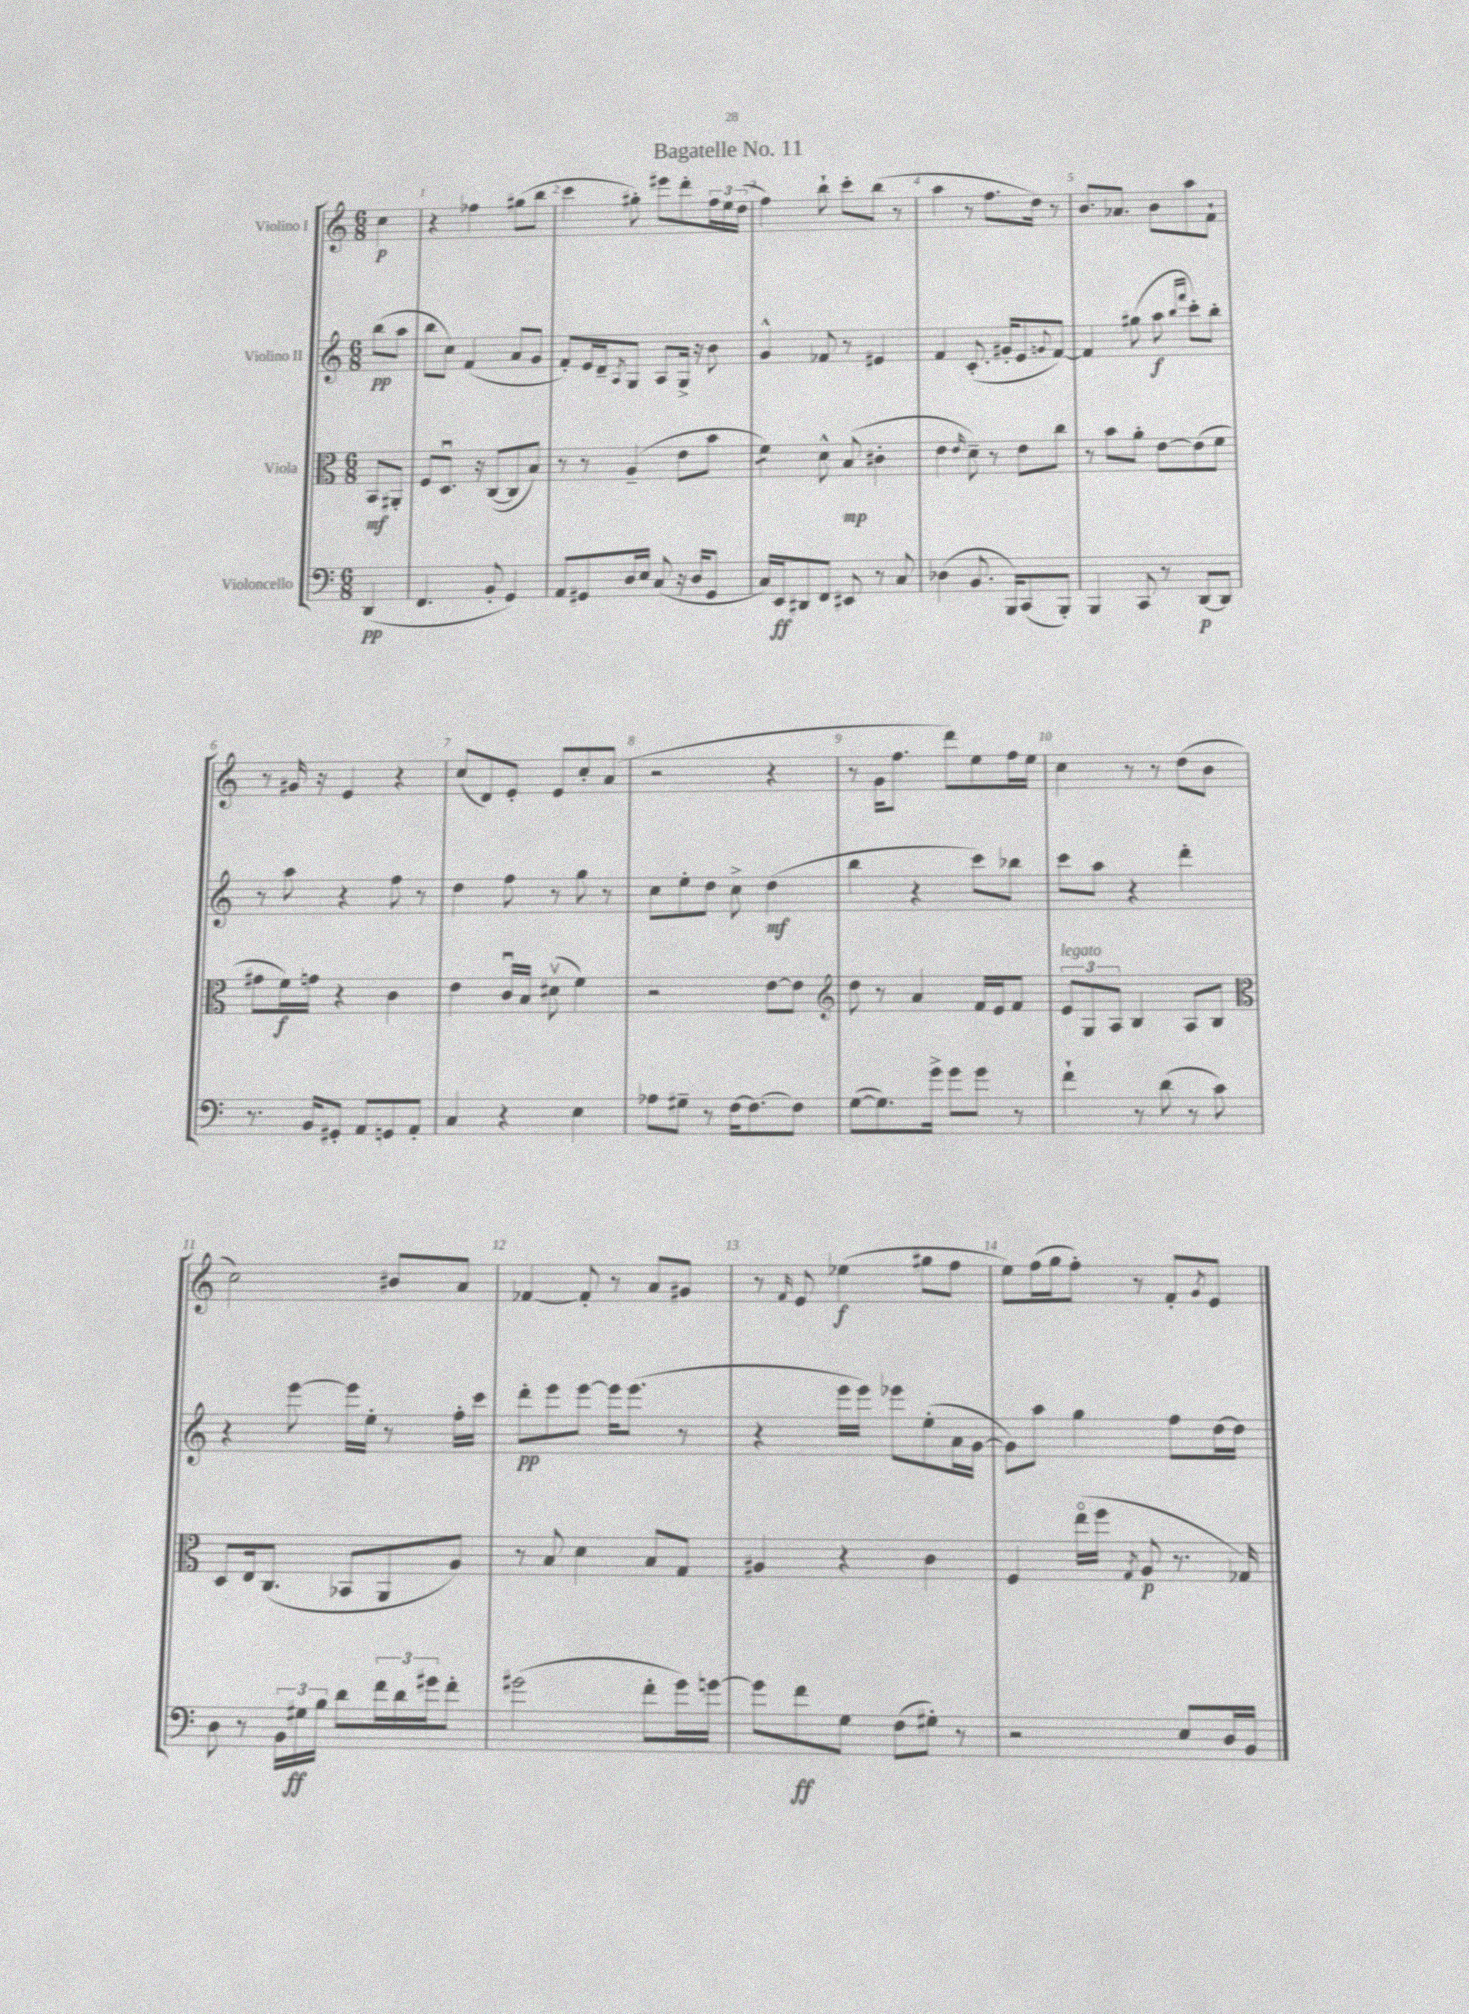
\header { title = "Bagatelle No. 11" }
<<
\new StaffGroup <<
\new Staff = "s0" \with { instrumentName = "Violino I" } {
    \clef treble \key c \major \numericTimeSignature \time 6/8 \partial 4
    c''4\p |
    r4 fes''4 gis''8( b''8 |
    c'''4 gis''8-.) eis'''8 d'''8-. \tuplet 3/2 { f''16 e''16 d''16( } |
    f''4) b''8-! c'''8-. b''8( r8 |
    a''4 r8 f''8. d''16) r8 |
    b'8. aes'8. b'8 a''8 f'8-! |
    r8 gis'16 r16 e'4 r4 |
    c''8( d'8) e'8-. e'8 c''8-. a'8( |
    r2 r4 |
    r8 g'16 f''8. d'''8) e''8 f''16 e''16 |
    c''4 r8 r8 d''8( b'8 |
    c''2) bis'8 a'8 |
    fes'4~ fes'8-. r8 a'8 gis'8 |
    r8 \grace { f'16 } e'8 ees''4\f( gis''8 f''8 |
    e''8) f''16( g''16 f''8-.) r8 f'8-. \acciaccatura { g'8 } e'8 \bar "|." |
}
\new Staff = "s1" \with { instrumentName = "Violino II" } {
    \clef treble \key c \major \numericTimeSignature \time 6/8 \partial 4
    b''8\pp( a''8 |
    b''8 c''8) f'4( a'8 g'8 |
    f'8-.) e'16 d'16-- \acciaccatura { a8 } g8 a8 g16-> r16 b'8 |
    g'4-^ fes'8 r8 eis'4 |
    f'4 c'8.-.( gis'16-. e'8 \appoggiatura { g'8 } f'8~) |
    f'4 gis''8( a''8\f \grace { b''16 f'''16 } c'''8-.) b''8-. |
    r8 a''8 r4 f''8 r8 |
    d''4 f''8 r8 g''8 r8 |
    c''8 e''8-. d''8 c''8-> d''4\mf( |
    b''4 r4 c'''8) bes''8 |
    c'''8 a''8 r4 d'''4-. |
    r4 e'''8~ e'''16 e''16-. r8 f''16-. c'''16 |
    d'''8-.\pp e'''8 e'''8~ e'''16 e'''8.( r8 |
    r4 e'''16 e'''16) ees'''8 e''8-.( a'16 g'16~ |
    g'8) a''8 g''4 f''8 d''16~ d''16 \bar "|." |
}
\new Staff = "s2" \with { instrumentName = "Viola" } {
    \clef alto \key c \major \numericTimeSignature \time 6/8 \partial 4
    b,8\mf ais,8-. |
    f8 d8.\downbow r16 c8~( c8 b8) |
    r8 r8 a4--( e'8 b'8 |
    f'4:8) d'8-^ b8\mp( cis'4-. |
    e'4 \grace { e'16 } d'8--) r8 e'8 c''8 |
    r8 b'8 a'8-. e'8~ e'8( f'8 |
    gis'8 f'16\f) g'16 r4 c'4 |
    e'4 c'16\downbow b16 dis'8\upbow( f'4) |
    r2 e'8~ e'8 |
    \clef treble d''8 r8 a'4 f'16 e'16 f'8 |
    \tuplet 3/2 { e'8^\markup { \italic "legato" } g8 a8 } b4 a8 b8 |
    \clef alto d8 e16 c8.( bes,8 a,8 a8) |
    r8 b8 d'4 b8 g8 |
    ais4 r4 c'4 |
    f4 e''16\flageolet( f''16 \acciaccatura { g8 } a8\p r8. ges16) \bar "|." |
}
\new Staff = "s3" \with { instrumentName = "Violoncello" } {
    \clef bass \key c \major \numericTimeSignature \time 6/8 \partial 4
    d,4\pp( |
    f,4. b,8-. g,4) |
    a,8 gis,8 d16 e16 c8( r16 d16 gis,8 |
    c16) e,16\ff dis,8 f,8 eis,8 r8 c8 |
    des4( b,8. b,,16) c,8( b,,8-.) |
    b,,4 c,8 r8 d,8~\p d,8 |
    r8. b,16 gis,8-. a,8 g,8 a,8-. |
    c4 r4 e4 |
    aes8 gis8-- r8 f16~ f8.~ f8 |
    g8~( g8.) g'16-> g'8 g'8 r8 |
    f'4-! r8 d'8( r8 c'8) |
    d8 r8 \tuplet 3/2 { b,16 gis16\ff b16 } d'8 \tuplet 3/2 { f'16 d'16 gis'16 } f'8-. |
    gis'2( f'8-. gis'16) g'16~ |
    g'8 f'8\ff g8 f8( gis8-.) r8 |
    r2 e8 d16 b,16 \bar "|." |
}
>>
>>
\layout { \context { \Score \override BarNumber.break-visibility = ##(#f #t #t) barNumberVisibility = #all-bar-numbers-visible } }
